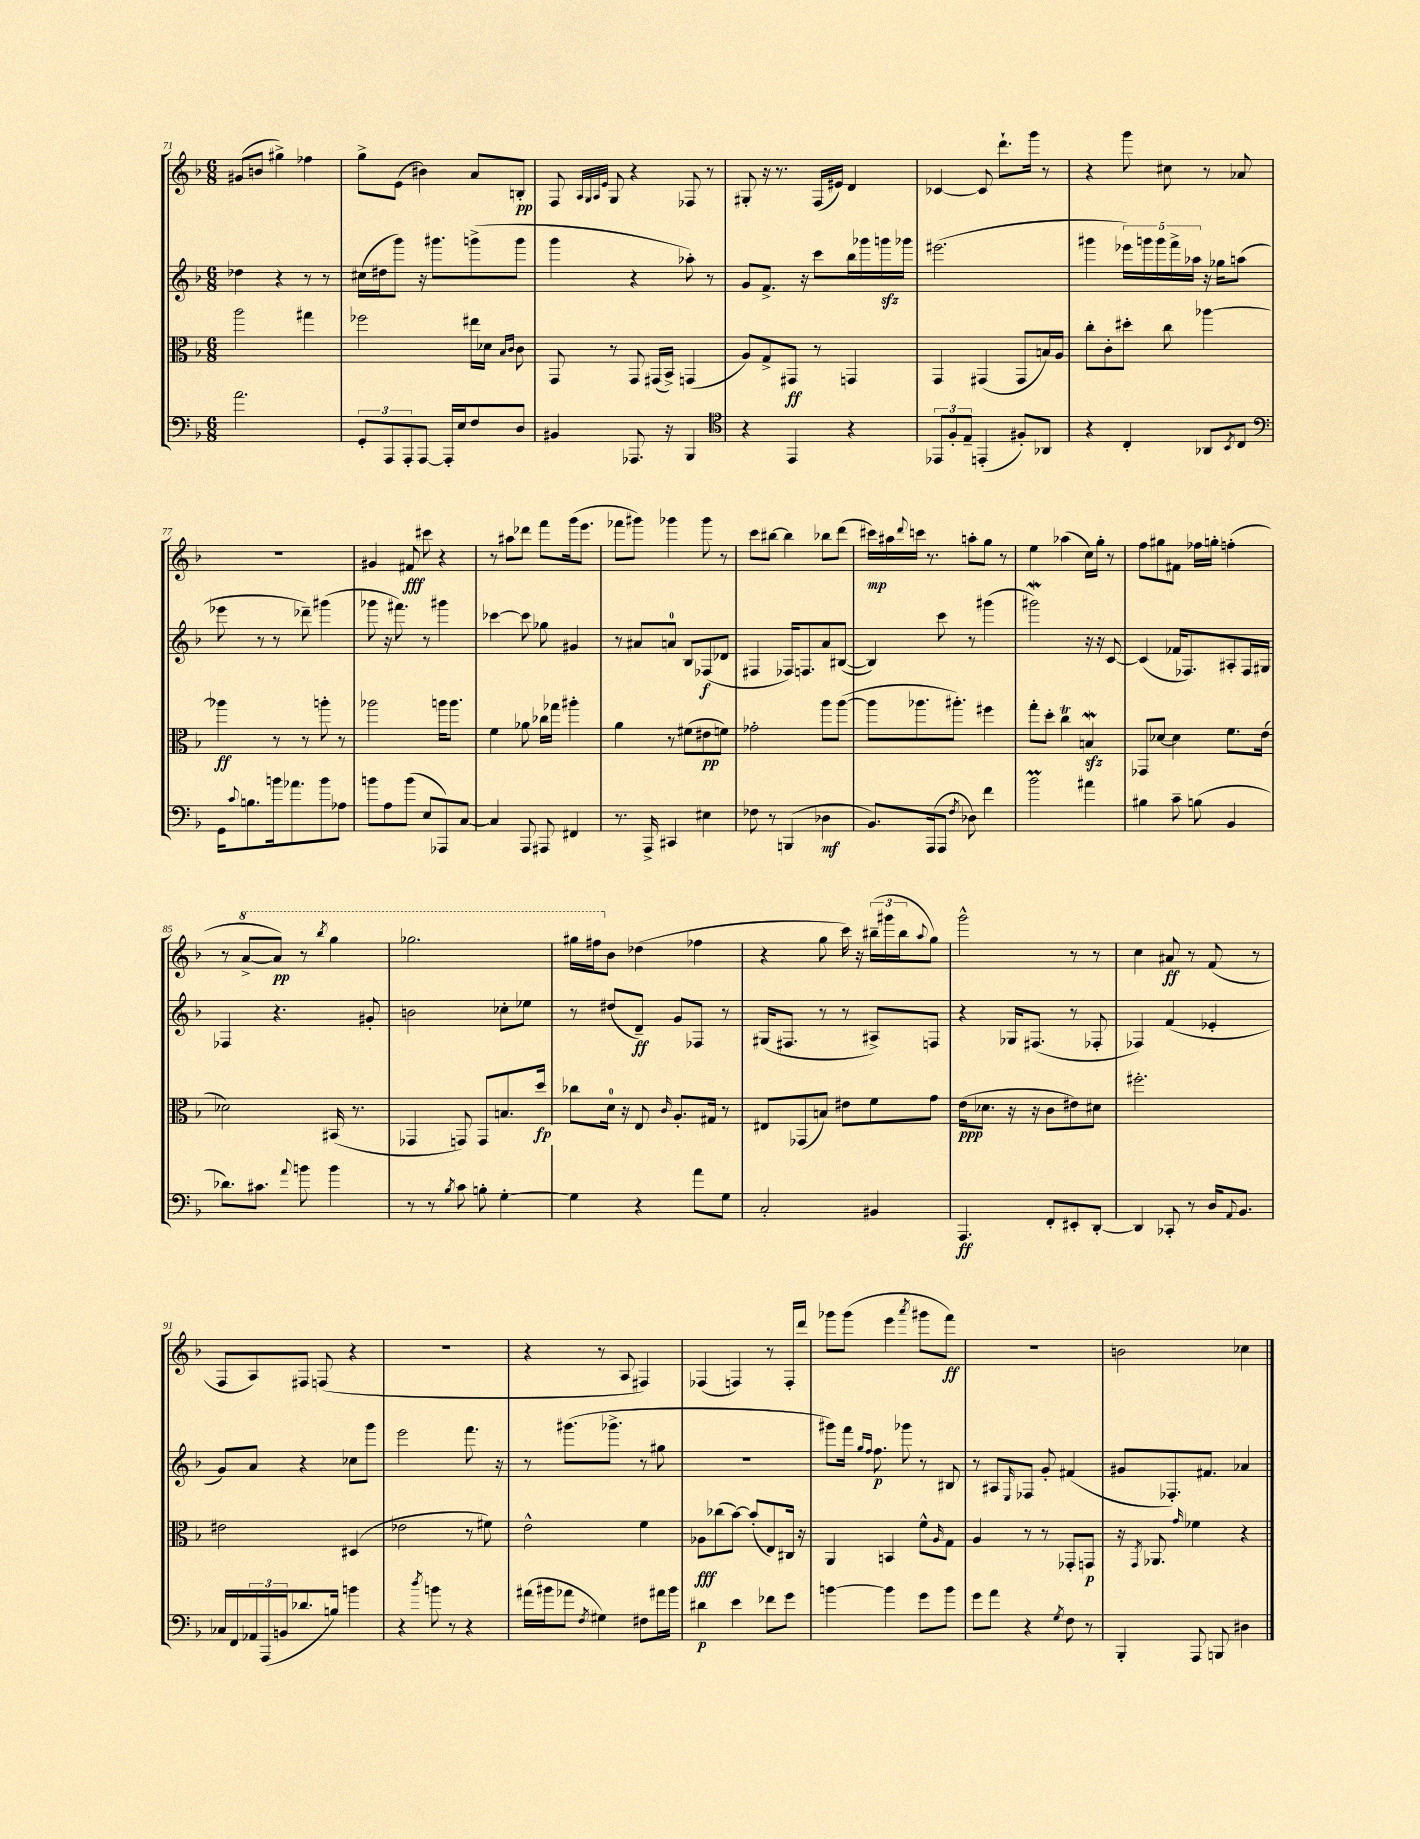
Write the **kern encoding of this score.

**kern	**dynam	**kern	**dynam	**kern	**dynam	**kern	**dynam
*part4	*part4	*part3	*part3	*part2	*part2	*part1	*part1
*staff4	*staff4	*staff3	*staff3	*staff2	*staff2	*staff1	*staff1
*clefF4	*	*clefC3	*	*clefG2	*	*clefG2	*
*k[b-]	*	*k[b-]	*	*k[b-]	*	*k[b-]	*
*M6/8	*	*M6/8	*	*M6/8	*	*M6/8	*
=71	=71	=71	=71	=71	=71	=71	=71
2.a\	.	2aa\	.	4dd-X\	.	(8g#X/L	.
.	.	.	.	.	.	8bn/J	.
.	.	.	.	4r	.	4gg#X^\)	.
.	.	4gg#X\	.	8r	.	4ff-X\	.
.	.	.	.	8r	.	.	.
=72	=72	=72	=72	=72	=72	=72	=72
12GG'/L	.	2ff-X\	.	(16cc#X\LL	.	8gg^\L	.
.	.	.	.	16dd#X\J	.	.	.
12AAA/	.	.	.	.	.	.	.
.	.	.	.	8ggg\J)	.	(8e\J	.
12AAA'/	.	.	.	.	.	.	.
[8AAA/J	.	.	.	16r	.	4b#X\)	.
.	.	.	.	8.ggg#X\L	.	.	.
16AAA'/LL]	.	.	.	.	.	.	.
16E/J	.	.	.	.	.	.	.
8F/	.	16ee#X\LL	.	(8gggn^\	.	8a/L	.
.	.	16d-X\JJ	.	.	.	.	.
.	.	16qqB-/LL	.	.	.	.	.
.	.	16qqc/JJ	.	.	.	.	.
8D/J	.	8c\	.	8ggg\J	.	8Bn'/J	pp
=73	=73	=73	=73	=73	=73	=73	=73
4BB#X/	.	8GG/	.	4ggg\	.	8F/	.
.	.	.	.	.	.	32qqA/LLL	.
.	.	.	.	.	.	32qqG/	.
.	.	.	.	.	.	32qqA/	.
.	.	.	.	.	.	32qqe/JJJ	.
.	.	8r	.	.	.	8G/	.
8.AAA-X/	.	8GG/	.	4r	.	4r	.
.	.	(16GG#X/LL	.	.	.	.	.
16r	.	16BB-^/JJ)	.	.	.	.	.
4BBB-/	.	(4GGn/	.	8aa-X'\)	.	8F-X/	.
.	.	.	.	8r	.	8r	.
=74	=74	=74	=74	=74	=74	=74	=74
*clefC4	*	*	*	*	*	*	*
4r	.	8A/L)	.	8g/L	.	8G#X'/	.
.	.	8G^/	.	8.f^/J	.	16r	.
.	.	.	.	.	.	8.r	.
4EE/	.	8GG#X/J	ff	.	.	.	.
.	.	.	.	16r	.	.	.
.	.	8r	.	8ccc\L	.	(16F/LL	.
.	.	.	.	.	.	16e#X/JJ)	.
4r	.	4GGn/	.	16bb-\L	.	4d/	.
.	.	.	.	16ggg-X\	.	.	.
.	.	.	.	16gggnzz\	.	.	.
.	.	.	.	16ggg-X\JJ	.	.	.
=75	=75	=75	=75	=75	=75	=75	=75
12EE-X/L	.	4GG/	.	(2.eee#X\	.	[4c-X/	.
12F'/	.	.	.	.	.	.	.
12E~/J	.	.	.	.	.	.	.
(4EEn'/	.	(4GG#X/	.	.	.	8c-/]	.
.	.	.	.	.	.	8.ddd`\L	.
8F#X'/L)	.	8GG#/L	.	.	.	.	.
.	.	.	.	.	.	16ggg\Jk	.
8AA-X/J	.	16Bn/L)	.	.	.	8r	.
.	.	16A/JJ	.	.	.	.	.
=76	=76	=76	=76	=76	=76	=76	=76
4r	.	8cc'\L	.	4ggg#X\	.	4r	.
.	.	8c'\	.	.	.	.	.
4C'/	.	8dd#X'\J	.	20eee-X\LL)	.	8ggg\	.
.	.	.	.	20gggn\	.	.	.
.	.	.	.	20ggg\	.	.	.
.	.	8cc\	.	.	.	8cc#X\	.
.	.	.	.	20fff^\	.	.	.
.	.	.	.	20aa-X\JJ	.	.	.
8AA-X/L	.	[4aa-X\	.	16r	.	8r	.
.	.	.	.	16gg-X\KL	.	.	.
8qBB-/	.	.	.	.	.	.	.
8C/J	.	.	.	(8aan\J	.	8a-X/	.
!!LO:LB:g=z
=77	=77	=77	=77	=77	=77	=77	=77
*clefF4	*	*	*	*	*	*	*
16GG\KL	.	4aa-X\]	ff	8eee-X\	.	2.r	.
8qqc/	.	.	.	.	.	.	.
8.Bn\	.	.	.	.	.	.	.
.	.	.	.	8r	.	.	.
16bn\k	.	8r	.	8r	.	.	.
8.a-X\	.	.	.	.	.	.	.
.	.	8r	.	8ddd-X~\)	.	.	.
8b\	.	8aan'\	.	(4ggg#X\	.	.	.
8A-X\J	.	8r	.	.	.	.	.
=78	=78	=78	=78	=78	=78	=78	=78
8bn\L	.	2aa-X\	.	8ggg-X\	.	4g#X/	.
8A\	.	.	.	16r	.	.	.
.	.	.	.	8.fff#X\)	.	.	.
(8b\J	.	.	.	.	.	8f#X/	fff
8E/L	.	.	.	8r	.	8ccc#X\	.
8AAA-X/)	.	16aan\KL	.	4ggg#X\	.	4r	.
.	.	8.aa\J	.	.	.	.	.
[8C/J	.	.	.	.	.	.	.
=79	=79	=79	=79	=79	=79	=79	=79
4C/]	.	4f\	.	[4ccc-X\	.	8r	.
.	.	.	.	.	.	8aa#X\L	.
8AAA/	.	8a-X\	.	8ccc-\]	.	8ddd-X\J	.
8AAA#X/	.	16cc-X\LL	.	8gg-X\	.	8fff\L	.
.	.	16gg-X\JJ	.	.	.	.	.
4FF#X/	.	4aa#X'\	.	4g#X/	.	(16ggg\k	.
.	.	.	.	.	.	8.eee\J	.
=80	=80	=80	=80	=80	=80	=80	=80
8.r	.	4a\	.	8r	.	8fff-X\L	.
.	.	.	.	8a#X/L	.	8ggg#X\J)	.
16AAA^/	.	.	.	.	.	.	.
4CC#X/	.	8r	.	8an/J	.	4ggg-X\	.
.	.	(8f#X\L	.	8B-/L	.	.	.
4E#X\	.	8e#X\	pp	(8F-X/	f	8ggg-\	.
.	.	8fn\J)	.	8d-X/J	.	8r	.
=81	=81	=81	=81	=81	=81	=81	=81
8F-X\	.	2g-X'\	.	4F#X/	.	8ccc\L	.
8r	.	.	.	.	.	[8bb#X\J	.
(4BBBn/	.	.	.	16F-X/KL)	.	4bb#\]	.
.	.	.	.	8.Fn/	.	.	.
4D-X\	mf	8aa\L	.	8a/	.	8bb-X\L	.
.	.	([8aa\J	.	([8B#X/J	.	(8ddd\J	.
=82	=82	=82	=82	=82	=82	=82	=82
8.BB-/L)	.	8aa\L]	.	4B#/])	.	16ccc#X\LL)	mp
.	.	.	.	.	.	16aa#X\	.
.	.	.	.	.	.	8qqddd/	.
.	.	8.aa-X\	.	.	.	16cccn\JJ	.
(16AAA/k	.	.	.	.	.	8.r	.
8AAA/J	.	.	.	8ccc\	.	.	.
.	.	8.aa#X'\J)	.	.	.	.	.
8qF/	.	.	.	.	.	.	.
8D-X\)	.	.	.	8r	.	8aan'\L	.
4f\	.	4ff#X\	.	(4ggg#X\	.	8gg\J	.
.	.	.	.	.	.	8r	.
=83	=83	=83	=83	=83	=83	=83	=83
2b-M\	.	8gg'\L	.	2ggg#XW\)	.	4ee\	.
.	.	8dd'\J	.	.	.	.	.
.	.	4ccT\	.	.	.	(4aa-X\	.
4a#X\	.	4BnzzW/	.	16r	.	16cc\LL)	.
.	.	.	.	16r	.	16gg'\JJ	.
.	.	.	.	[8c/	.	8r	.
=84	=84	=84	=84	=84	=84	=84	=84
4B#X\	.	8GG-X/L	.	(4c/]	.	8ff\L	.
.	.	[8d-X/J	.	.	.	8gg#X\	.
8c~\	.	4d-\]	.	16f-X/KL	.	8f#X\J	.
.	.	.	.	8.F-X/)	.	.	.
(8Bn\	.	.	.	.	.	16ff-X\LL	.
.	.	.	.	.	.	16ggn'\JJ	.
4BB-/	.	8.f\L	.	8A#X'/	.	(4ffn'\	.
.	.	.	.	16F-/L	.	.	.
.	.	(16e\Jk	.	16G#X/JJ	.	.	.
!!LO:LB:g=z
=85	=85	=85	=85	=85	=85	=85	=85
8.d-X\L)	.	2d-X\)	.	4F-X/	.	8r	.
*	*	*	*	*	*	*8va	*
.	.	.	.	.	.	[8aa^/L	.
8.c#X\J	.	.	.	.	.	.	.
.	.	.	.	4.r	.	8aa/J])	pp
8qqa/	.	.	.	.	.	.	.
8bn\	.	.	.	.	.	8r	.
.	.	.	.	.	.	8qbbb-/	.
4b\	.	(16BB#X/	.	.	.	4ggg\	.
.	.	8.r	.	.	.	.	.
.	.	.	.	8g#X'/	.	.	.
=86	=86	=86	=86	=86	=86	=86	=86
8r	.	4GG-X/	.	2bn\	.	2.ggg-X\	.
8r	.	.	.	.	.	.	.
8qB-/	.	.	.	.	.	.	.
8c\	.	8GGn/)	.	.	.	.	.
8Bn'\	.	8GG/L	.	.	.	.	.
[4G'\	.	8.Bn/	.	8cc-X'\L	.	.	.
.	.	.	.	8ee-X\J	.	.	.
.	.	16dd/Jk	fp	.	.	.	.
=87	=87	=87	=87	=87	=87	=87	=87
4G\]	.	8cc-X\L	.	8r	.	16ggg#X\LL	.
.	.	.	.	.	.	16fff#X\J	.
*	*	*	*	*	*	*X8va	*
.	.	16d\Jk	.	(8dd#X/L	.	8b-\J	.
.	.	16r	.	.	.	.	.
4r	.	8E/	.	8d~/J)	ff	(4dd-X\	.
.	.	16qqc/	.	.	.	.	.
.	.	8.A'/L	.	8g/L	.	.	.
8a\L	.	.	.	8F-X/J	.	4ff-X\	.
.	.	16G#X/Jk	.	.	.	.	.
8G\J	.	8r	.	8r	.	.	.
=88	=88	=88	=88	=88	=88	=88	=88
2C'/	.	8E#X/L	.	(16G#X/KL	.	4r	.
.	.	.	.	8.F#X/J	.	.	.
.	.	(8GG-X/	.	.	.	.	.
.	.	8Bn/J)	.	8r	.	8gg\	.
.	.	8e#X\L	.	8r	.	16ccc\)	.
.	.	.	.	.	.	16r	.
4BB#X/	.	8f\	.	8A#X^/L)	.	(24bb#X~\LL	.
.	.	.	.	.	.	24ggg#X\	.
.	.	.	.	.	.	24bb#\J	.
.	.	.	.	.	.	8qqaa/	.
.	.	8g\J	.	8Fn/J	.	8gg\J)	.
=89	=89	=89	=89	=89	=89	=89	=89
4.AAA/	ff	(16e\KL	ppp	4r	.	2ggg^^\	.
.	.	8.d-X\J	.	.	.	.	.
.	.	16r	.	16G-X/KL	.	.	.
.	.	16r	.	(8.F#X/J	.	.	.
8FF'/L	.	8c\L	.	.	.	.	.
8EE#X'/	.	8e#X\)	.	8r	.	8r	.
[8DD'/J	.	8d#X\J	.	8F-X'/	.	8r	.
=90	=90	=90	=90	=90	=90	=90	=90
4DD/]	.	2.ff#X'\	.	4F-X/)	.	4cc\	.
8CC-X'/	.	.	.	(4f/	.	8a#X/	ff
8r	.	.	.	.	.	8r	.
16D/KL	.	.	.	4e-X'/	.	(8f/	.
8qqAA/	.	.	.	.	.	.	.
8.BB-/J	.	.	.	.	.	.	.
.	.	.	.	.	.	8r	.
!!LO:LB:g=z
=91	=91	=91	=91	=91	=91	=91	=91
16C-X/LL	.	2e#X\	.	8g/L)	.	8F/L	.
16FF/	.	.	.	.	.	.	.
24AA-X/	.	.	.	8a/J	.	8A/)	.
(24AAA/	.	.	.	.	.	.	.
24BBn/J	.	.	.	.	.	.	.
8.d-X/	.	.	.	4r	.	8F#X/J	.
.	.	.	.	.	.	(8Fn/	.
16Bn/Jk)	.	.	.	.	.	.	.
4bn\	.	(4D#X/	.	8cc-X\L	.	4r	.
.	.	.	.	8ggg\J	.	.	.
=92	=92	=92	=92	=92	=92	=92	=92
4r	.	2e-X\	.	2eee\	.	2.r	.
8qdd/	.	.	.	.	.	.	.
8bn\	.	.	.	.	.	.	.
8r	.	.	.	.	.	.	.
4r	.	8r	.	8.fff\	.	.	.
.	.	8f#X\)	.	.	.	.	.
.	.	.	.	16r	.	.	.
=93	=93	=93	=93	=93	=93	=93	=93
(16a#X\LL	.	2e^^\	.	8r	.	4r	.
16b#X\J	.	.	.	.	.	.	.
8a-X\J	.	.	.	(8.ggg#X\L	.	.	.
8qF/	.	.	.	.	.	.	.
4G#X\)	.	.	.	.	.	8r	.
.	.	.	.	8.ggg-X^\J	.	.	.
.	.	.	.	.	.	8A/	.
8F#X\L	.	4f\	.	8r	.	4F#X/)	.
16a#X\L	.	.	.	8gg#X\	.	.	.
16b#\JJ	.	.	.	.	.	.	.
=94	=94	=94	=94	=94	=94	=94	=94
4d#X\	p	8A-X\L	fff	2.r	.	(4F-X/	.
.	.	(8cc-X\	.	.	.	.	.
4e\	.	[8b-\J)	.	.	.	4Fn/)	.
.	.	(8b-'/L]	.	.	.	.	.
8f-X\L	.	8E/)	.	.	.	8r	.
8g\J	.	16C#X/Jk	.	.	.	16F'/LL	.
.	.	16r	.	.	.	16ddd/JJ	.
=95	=95	=95	=95	=95	=95	=95	=95
[4bn\	.	4AA/	.	8ggg#X\L)	.	8ggg-X\L	.
.	.	.	.	16fff\Jk	.	(8ggg-\J	.
.	.	.	.	16qqgg/LL	.	.	.
.	.	.	.	16qqff/JJ	.	.	.
.	.	.	.	8.ff\	p	.	.
4b\]	.	4BBn/	.	.	.	4eee\	.
.	.	.	.	8ggg-X\	.	.	.
.	.	.	.	.	.	8qaaa/	.
8g\L	.	8f^^\L	.	8r	.	8ggg#X\L	.
.	.	16qqA/	.	.	.	.	.
8b\J	.	8G\J	.	8B#X/	.	8fff\J)	ff
=96	=96	=96	=96	=96	=96	=96	=96
8g\L	.	4A/	.	8r	.	2.r	.
8a\J	.	.	.	8A#X/L	.	.	.
.	.	.	.	16qqE/	.	.	.
4r	.	8r	.	8F-X/J	.	.	.
.	.	8r	.	8g'/	.	.	.
8qG/	.	.	.	.	.	.	.
8F\	.	8GG-X'/L	.	(4f#X/	.	.	.
8r	.	8GGn/J	p	.	.	.	.
=97	=97	=97	=97	=97	=97	=97	=97
4BBB-'/	.	16r	.	8g#X/L	.	2bn\	.
.	.	8qGG/	.	.	.	.	.
.	.	8.AA-X/	.	.	.	.	.
.	.	.	.	8.F-X'/)	.	.	.
.	.	16qqg/	.	.	.	.	.
8AAA/	.	4f-X\	.	.	.	.	.
.	.	.	.	8.f#X/J	.	.	.
8BBBn/	.	.	.	.	.	.	.
4D#X\	.	4r	.	4a-X/	.	4cc-X\	.
==	==	==	==	==	==	==	==
*-	*-	*-	*-	*-	*-	*-	*-
